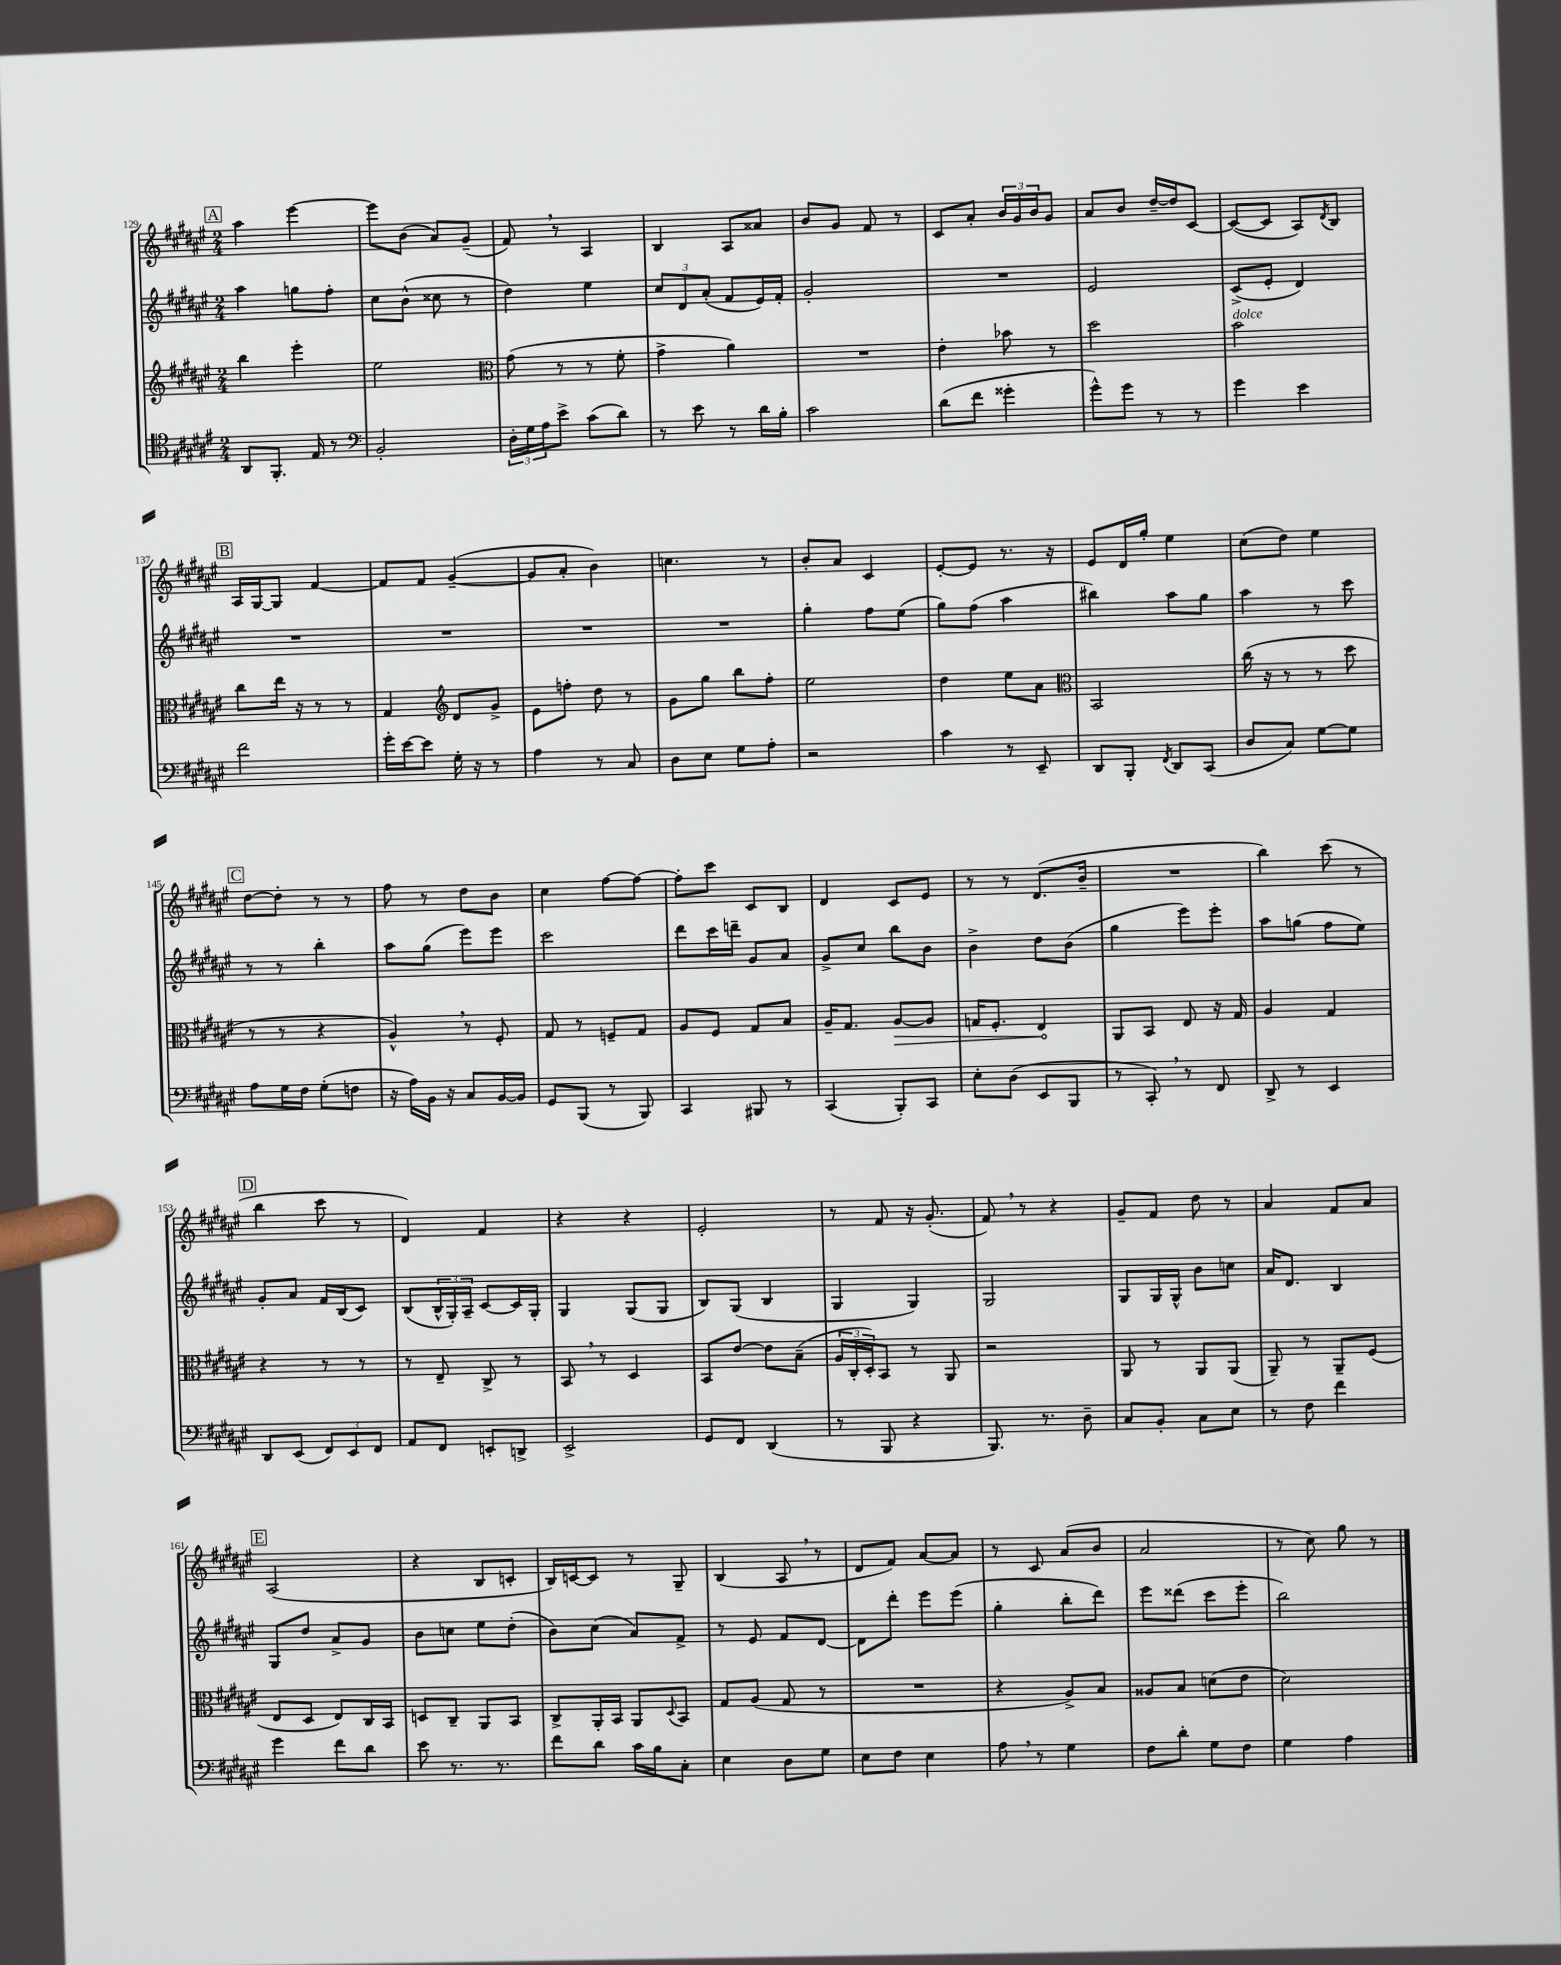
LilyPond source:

<<
\new StaffGroup <<
\new Staff = "s0" {
    \clef treble \key fis \major \numericTimeSignature \time 2/4
    \mark \markup { \box "A" } ais''4 eis'''4~ |
    eis'''8 b'8( ais'8) gis'8--( |
    fis'8) \breathe r8 ais4 |
    b4 ais8 aisis'8 |
    b'8 gis'8 fis'8 r8 |
    cis'8 ais'8-. \tuplet 3/2 { b'16 gis'16 b'16 } gis'8 |
    ais'8 b'8 dis''16~-- dis''16 cis'8~ |
    cis'8~( cis'8 ais8) \acciaccatura { dis'8 } b8 |
    \mark \markup { \box "B" } ais16 gis16~ gis8 fis'4~ |
    fis'8 fis'8 gis'4~--( |
    gis'8 ais'8-. b'4) |
    c''4. r8 |
    b'8-. ais'8 cis'4 |
    eis'8~-. eis'8 r8. r16 |
    eis'8 dis'16 gis''16-. eis''4 |
    cis''8( dis''8) eis''4 |
    \mark \markup { \box "C" } dis''8~ dis''8-. r8 r8 |
    fis''8 r8 dis''8 b'8 |
    cis''4 fis''8~ fis''8~ |
    fis''8-. cis'''8 cis'8 b8 |
    dis'4 cis'8 eis'8 |
    r8 r8 dis'8.( b'16-- |
    R2 |
    b''4) cis'''8( r8 |
    \mark \markup { \box "D" } b''4 cis'''8 r8 |
    dis'4) fis'4 |
    r4 r4 |
    eis'2-. |
    r8 fis'8 r16 gis'8.-.( |
    fis'8) \breathe r8 r4 |
    gis'8-- fis'8 dis''8 r8 |
    ais'4 fis'8 ais'8 |
    \mark \markup { \box "E" } ais2( |
    r4 b8 c'8-. |
    b16) c'16~ c'8 r8 gis8-- |
    b4( ais8 \breathe r8 |
    dis'8 fis'8) ais'8~ ais'8 |
    r8 cis'8 ais'8( b'8 |
    ais'2 |
    r8 cis''8) gis''8 r8 \bar "|." |
}
\new Staff = "s1" {
    \clef treble \key fis \major \numericTimeSignature \time 2/4
    \mark \markup { \box "A" } ais''4 g''8 fis''8-. |
    cis''8 b'8-^( cisis''8 r8 |
    dis''4) eis''4 |
    \tuplet 3/2 { cis''8 dis'8 ais'8-.( } fis'8 eis'16) fis'16-. |
    gis'2-. |
    R2 |
    eis'2 |
    cis'8->( eis'8-. dis'4) |
    \mark \markup { \box "B" } R2 |
    R2 |
    R2 |
    R2 |
    gis''4-. fis''8 eis''8( |
    gis''8) fis''8( ais''4 |
    bis''4) ais''8 gis''8 |
    ais''4 r8 cis'''8 |
    \mark \markup { \box "C" } r8 r8 b''4-. |
    ais''8 gis''8( eis'''8) eis'''8 |
    cis'''2 |
    dis'''8 cis'''16 d'''16-- gis'8 ais'8 |
    gis'8-> cis''8 b''8 b'8 |
    b'4-> dis''8 b'8( |
    gis''4 eis'''8) eis'''8-. |
    ais''8 g''8( fis''8 eis''8) |
    \mark \markup { \box "D" } gis'8-. ais'8 fis'16 b16( cis'8) |
    b8( \tuplet 3/2 { b16-^ gis16-.) ais16-- } cis'8~ cis'16 gis16-. |
    gis4 gis8( gis8 |
    b8) gis8( b4 |
    gis4 gis4) |
    gis2 |
    gis8 gis16 gis16-^ b'8 c''8 |
    ais'16 dis'8. b4 |
    \mark \markup { \box "E" } gis8 dis''8 ais'8-> gis'8 |
    b'8 c''8 eis''8 dis''8-.( |
    b'8) cis''8( ais'8) fis'8-> |
    r8 eis'8 fis'8 dis'8~ |
    dis'8 dis'''8-. eis'''8 eis'''8( |
    gis''4-. b''8-. dis'''8) |
    eis'''8 disis'''8( cis'''8 eis'''8-. |
    b''2) \bar "|." |
}
\new Staff = "s2" {
    \clef treble \key fis \major \numericTimeSignature \time 2/4
    \mark \markup { \box "A" } b''4 eis'''4-. |
    eis''2 |
    \clef alto gis'8( r8 r8 fis'8-. |
    gis'4-> ais'4) |
    R2 |
    eis'4-. bes'8 r8 |
    dis''2 |
    b'2^\markup { \italic "dolce" } |
    \mark \markup { \box "B" } cis''8 eis''16 r16 r8 r8 |
    gis4 \clef treble dis'8 gis'8-> |
    eis'8 f''8-. dis''8 r8 |
    gis'8 gis''8 b''8 fis''8-. |
    eis''2 |
    dis''4 eis''8 ais'8 |
    \clef alto b,2 |
    cis''16( r16 r8 r8 dis''8 |
    \mark \markup { \box "C" } r8 r8 r4 |
    ais4-^) \breathe r8 fis8-. |
    gis8 r8 f8-- gis8 |
    ais8 fis8 gis8 b8 |
    ais16-- gis8. \once \override Hairpin.circled-tip = ##t ais8~\> ais8 |
    g16 fis8.-. eis4\! |
    ais,8 b,8 eis8 r16 gis16 |
    ais4 gis4 |
    \mark \markup { \box "D" } r4 r8 r8 |
    r8 eis8-- cis8-> r8 |
    b,8 \breathe r8 dis4 |
    b,8 eis'8~ eis'8 b8--( |
    \tuplet 3/2 { ais16 cis16-. dis16-.) } b,8 r8 ais,8 |
    r2 |
    ais,8 r8 ais,8 ais,8( |
    ais,8--) r8 ais,8-- fis8( |
    \mark \markup { \box "E" } eis8 dis8 eis8) cis16 b,16 |
    d8 cis8-- ais,8 b,8 |
    cis8-> ais,16-. b,16 ais,8 \appoggiatura { dis8 } b,8 |
    gis8 ais8( gis8 r8 |
    R2 |
    r4 ais8->) b8 |
    aisis8 b8 d'8( eis'8 |
    dis'2) \bar "|." |
}
\new Staff = "s3" {
    \clef tenor \key fis \major \numericTimeSignature \time 2/4
    \mark \markup { \box "A" } ais,8 fis,8.-. eis16 r8 |
    \clef bass b,2-. |
    \tuplet 3/2 { dis16-. gis16 ais16 } eis'8-> cis'8( dis'8) |
    r8 eis'8 r8 dis'16 b16-. |
    cis'2 |
    dis'8( fis'8 gisis'4-. |
    gis'8-^) gis'8 r8 r8 |
    gis'4 eis'4 |
    \mark \markup { \box "B" } fis'2 |
    gis'16-. eis'16~ eis'8 gis16-. r16 r8 |
    ais4 r8 cis8 |
    dis8 eis8 gis8 ais8-. |
    r2 |
    cis'4 r8 eis,8-- |
    dis,8 b,,8-. \acciaccatura { fis,8 } dis,8 cis,8( |
    dis8 cis8) gis8~ gis8 |
    \mark \markup { \box "C" } ais8 gis16 fis16 gis8-.( f8 |
    r16 ais16) b,16 r16 cis8 b,16~ b,16 |
    gis,8 b,,8( r8 b,,8) |
    cis,4 bis,,8 r8 |
    cis,4( b,,8-.) cis,8 |
    eis8-. dis8( eis,8 b,,8 |
    r8 cis,8-.) \breathe r8 fis,8 |
    dis,8-> r8 eis,4 |
    \mark \markup { \box "D" } dis,8 eis,8( \tuplet 3/2 { fis,8) eis,8 fis,8 } |
    ais,8 fis,8 e,8-. d,8-> |
    eis,2-> |
    gis,8 fis,8 dis,4( |
    r8 b,,8 r4 |
    b,,8.) r8. dis8-- |
    cis8 b,8-. cis8 eis8 |
    r8 fis8 fis'4 |
    \mark \markup { \box "E" } gis'4 fis'8 dis'8 |
    eis'8 r8. r8. |
    fis'8 dis'8 cis'16 b16 cis8-. |
    eis4 dis8 gis8 |
    eis8 fis8 eis4 |
    ais8 \breathe r8 gis4 |
    fis8 dis'8-. gis8 fis8 |
    gis4 ais4 \bar "|." |
}
>>
>>
\layout { \context { \Score currentBarNumber = #129 } }
